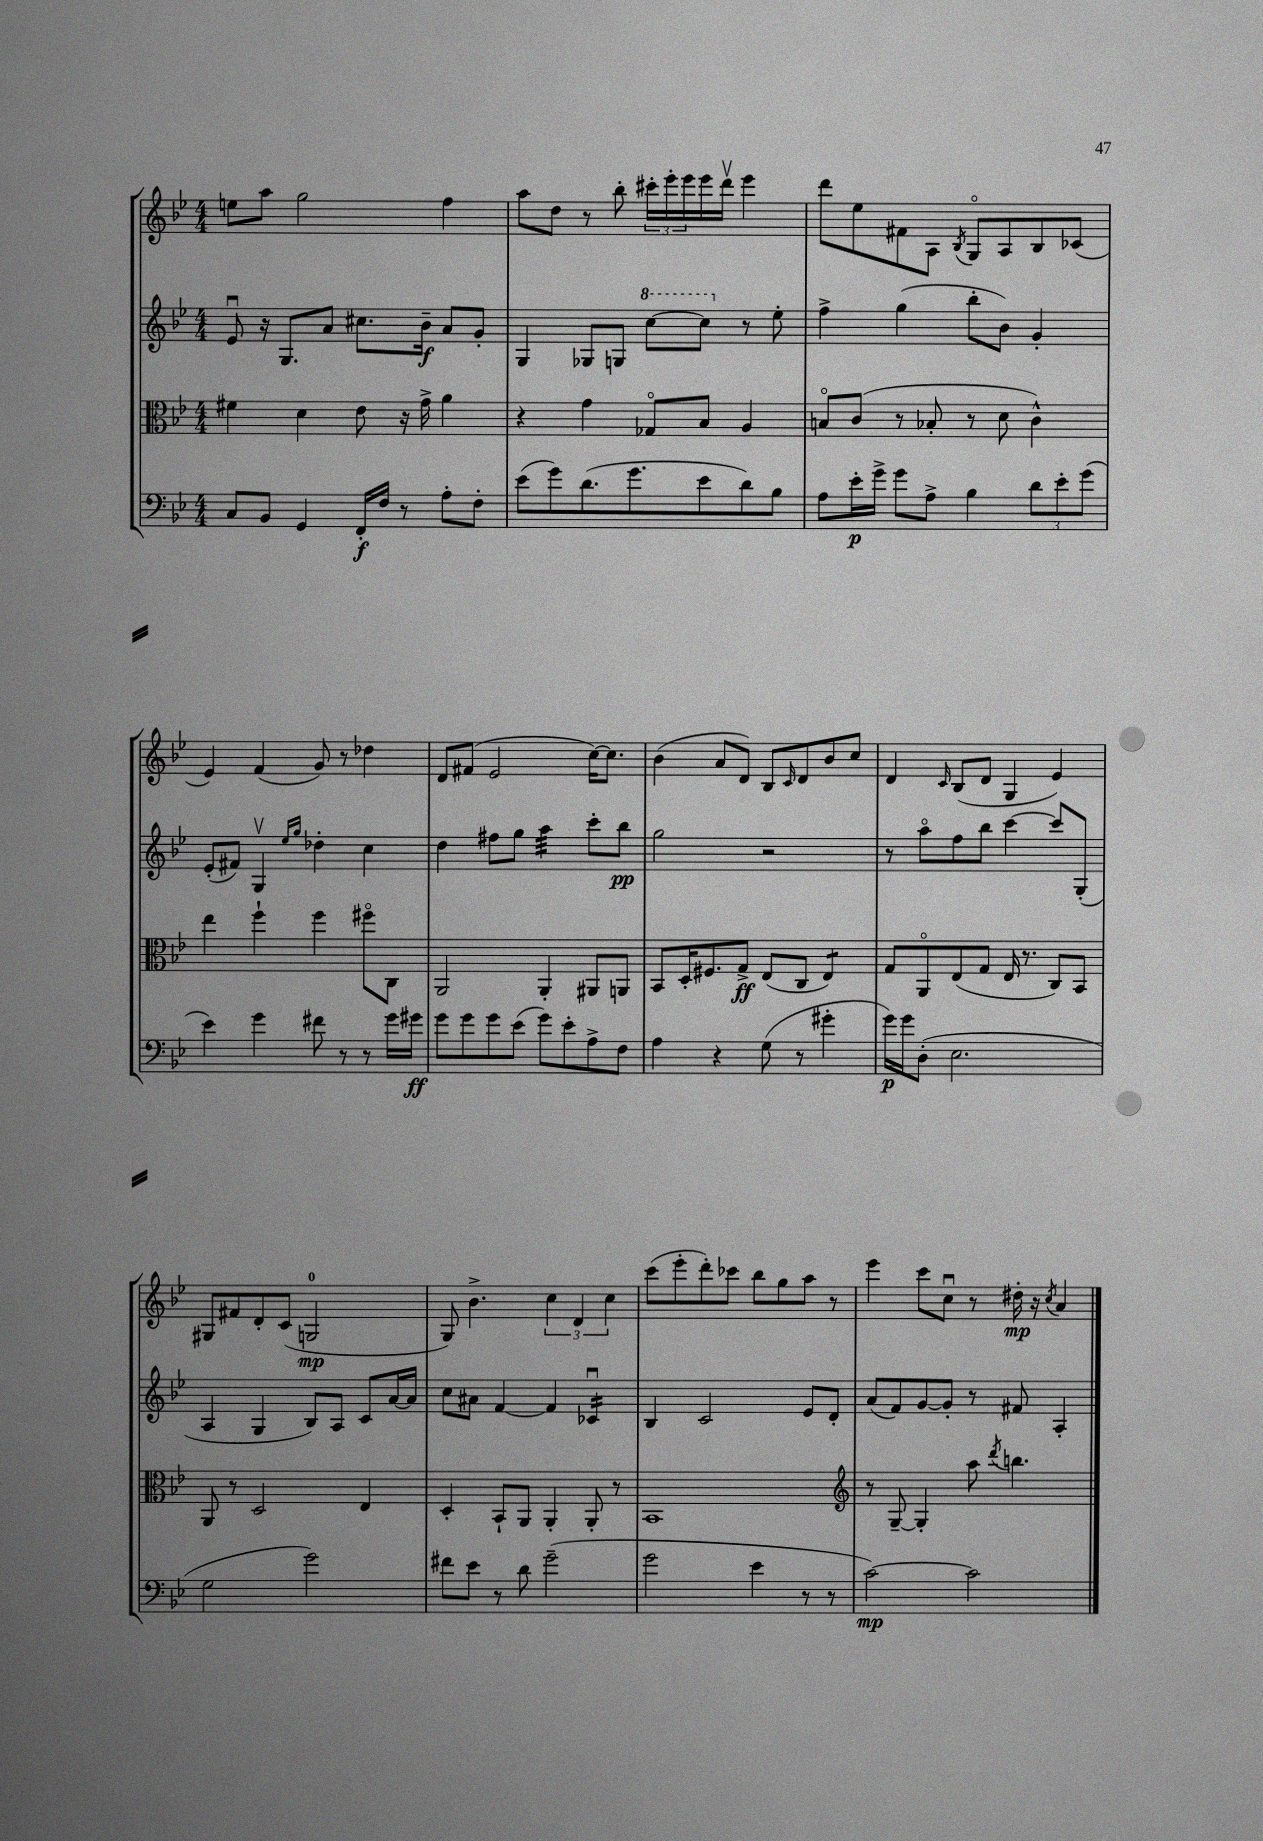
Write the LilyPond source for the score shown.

<<
\new StaffGroup <<
\new Staff = "s0" {
    \clef treble \key bes \major \numericTimeSignature \time 4/4
    e''8 a''8 g''2 f''4 |
    a''8 d''8 r8 bes''8-. \tuplet 3/2 { cis'''16-. ees'''16-. ees'''16 } ees'''16 d'''16\upbow ees'''4 |
    d'''8 ees''8 fis'8 a8 \acciaccatura { bes8 } g8\flageolet a8 bes8 ces'8( |
    ees'4) f'4( g'8) r8 des''4 |
    d'8 fis'8( ees'2 c''16~) c''8. |
    bes'4( a'8 d'8) bes8 \grace { c'16 } d'8 bes'8 c''8 |
    d'4 \grace { c'16 } bes8( d'8 g4 ees'4) |
    gis8 fis'8 d'8-. c'8( g2-0\mp |
    g8) bes'4.-> \tuplet 3/2 { c''4 d'4 c''4 } |
    c'''8( ees'''8-. d'''8-.) ces'''8 bes''8 g''8 a''8 r8 |
    ees'''4 c'''8 c''8\downbow r8 dis''16-.\mp r16 \acciaccatura { c''8 } a'4 \bar "|." |
}
\new Staff = "s1" {
    \clef treble \key bes \major \numericTimeSignature \time 4/4
    ees'8\downbow r16 g8. a'8 cis''8. bes'16--\f a'8 g'8-. |
    g4 ges8 g8 \ottava #1 c'''8~ c'''8 \ottava #0 r8 ees''8-. |
    f''4-> g''4( bes''8-. bes'8) g'4-. |
    ees'8-.( fis'8) g4\upbow \grace { ees''16 g''16 } des''4-. c''4 |
    d''4 fis''8 g''8 a''4:32 c'''8-. bes''8\pp |
    g''2 r2 |
    r8 a''8\flageolet f''8 bes''8 c'''4~ c'''8 g8-.( |
    a4 g4 bes8) a8 c'8 a'16~ a'16 |
    c''8 ais'8 f'4~ f'4 ces'4:16\downbow |
    bes4 c'2 ees'8 d'8-. |
    a'8( f'8) g'8~ g'8-. r8 fis'8 a4-. \bar "|." |
}
\new Staff = "s2" {
    \clef alto \key bes \major \numericTimeSignature \time 4/4
    fis'4 d'4 ees'8 r16 g'16-> a'4 |
    r4 g'4 ges8\flageolet bes8 a4 |
    b8\flageolet c'8( r8 bes8-. r8 d'8 c'4-^) |
    ees''4 f''4-! f''4 fis''8\flageolet c8 |
    a,2 a,4-. ais,8 a,8 |
    bes,8 d16-. fis8. g8->\ff ees8( c8 ees4:8) |
    g8 a,8\flageolet ees8( g8 ees16 r8. c8) bes,8 |
    a,8 r8 d2 ees4 |
    d4-. bes,8-! a,8 a,4-. a,8-. r8 |
    bes,1 |
    \clef treble r8 g8~-- g4-. a''8 \acciaccatura { d'''8 } b''4. \bar "|." |
}
\new Staff = "s3" {
    \clef bass \key bes \major \numericTimeSignature \time 4/4
    c8 bes,8 g,4 f,16-.\f f16 r8 a8-. f8-. |
    ees'8( g'8) d'8.( g'8. ees'8 d'8) bes8 |
    a8 ees'16-.\p g'16-> g'8 a8-> bes4 \tuplet 3/2 { d'8 ees'8-. g'8( } |
    ees'4) g'4 fis'8 r8 r8 g'16 gis'16\ff |
    g'8 g'8 g'8 ees'8( g'8) ees'8-. a8-> f8 |
    a4 r4 g8( r8 gis'4-. |
    g'16\p) g'16 d8-.( ees2. |
    g2 g'2) |
    fis'8 ees'8 r8 d'8 g'2--( |
    g'2 ees'4 r8 r8 |
    c'2~\mp) c'2 \bar "|." |
}
>>
>>
\layout { \context { \Score \remove "Bar_number_engraver" } }
